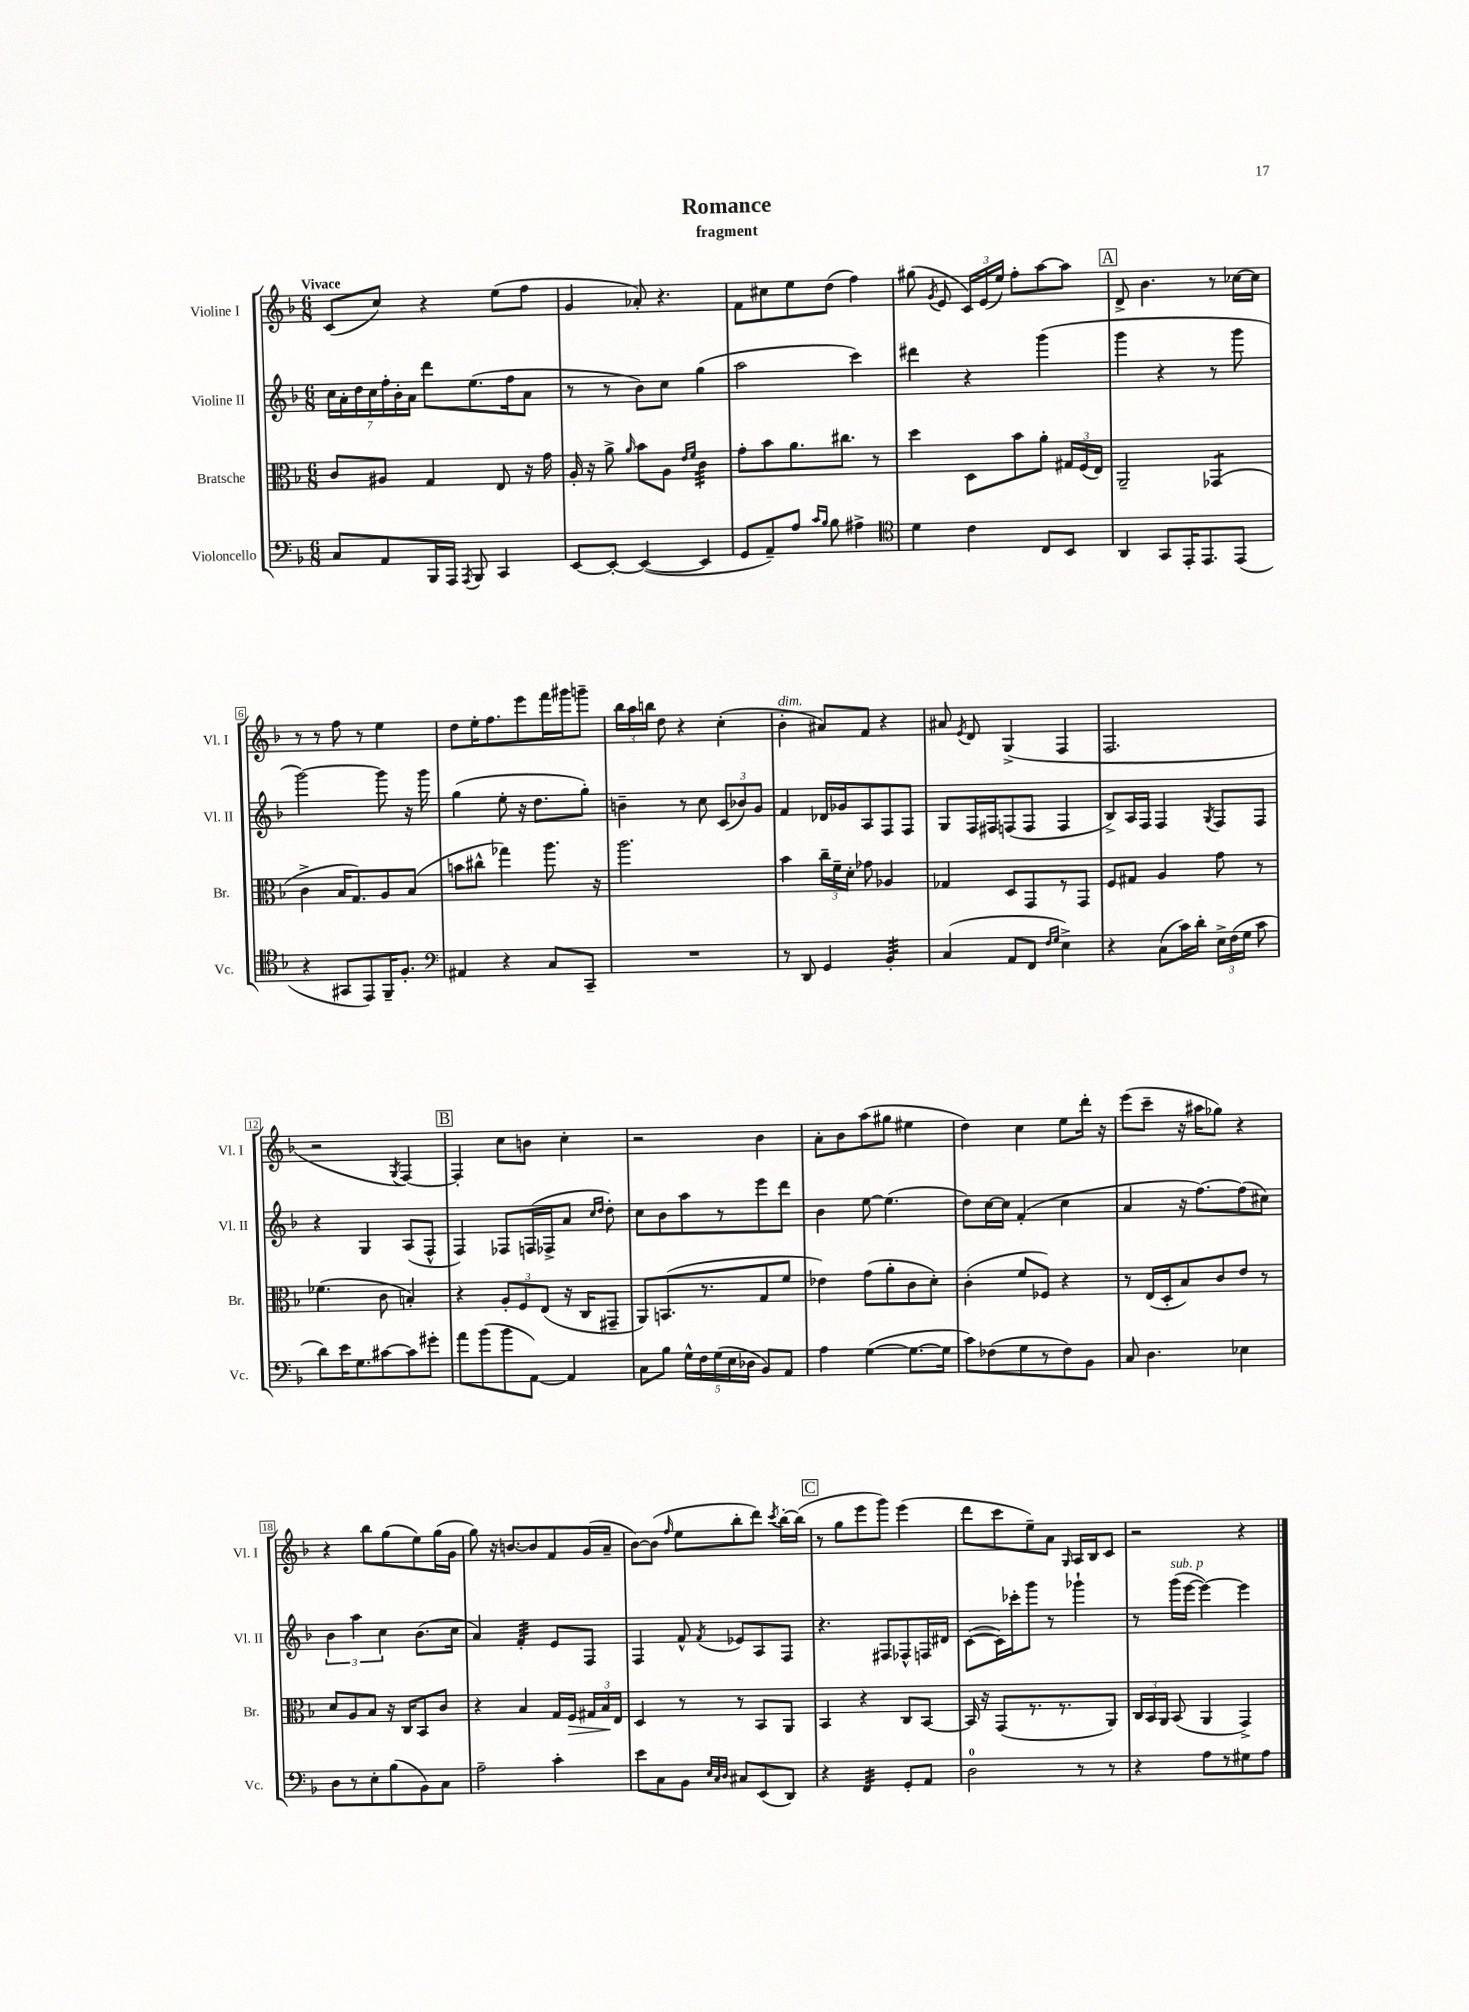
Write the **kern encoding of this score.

**kern	**kern	**kern	**kern
*staff4	*staff3	*staff2	*staff1
*clefF4	*clefC3	*clefG2	*clefG2
*k[b-]	*k[b-]	*k[b-]	*k[b-]
*M6/8	*M6/8	*M6/8	*M6/8
8C	8c	28cc	(8c
.	.	28a'	.
.	.	28dd	.
.	.	28cc	.
8AA	8A#	.	8cc)
.	.	28ff'	.
.	.	28b-'	.
.	.	28a	.
16BBB-	4G	8ddd	4r
16AAA	.	.	.
8qAAA	.	.	.
8BBB-	.	(8.ee	.
4CC	8E	.	(8ee
.	.	16ff	.
.	16r	8a	8ff
.	16g	.	.
=	=	=	=
[8EE	16A'	8r	4g
.	16r	.	.
8EE'_	8a^	8r	.
.	16qqa	.	.
(4EE_	8b-	8b-)	8a-')
.	8A	8cc	4.r
.	16qqe	.	.
.	16qqf	.	.
4EE]	4c	(4gg	.
=	=	=	=
8GG	8g'	2aa	8f
8AA~)	8b-	.	8cc#
8A	8.a	.	8ee
16qqc	.	.	.
16qqB-	.	.	.
8B-	.	.	(8dd
.	8.cc#	.	.
4A#^	.	4ccc)	4ff)
.	8r	.	.
=	=	=	=
*clefC4	*	*	*
4d	4dd	4ddd#	(8gg#
.	.	.	8qg
.	.	.	8e
4c	8D	4r	24c)
.	.	.	(24e
.	.	.	24ee)
.	8b-	.	8ff'
8C	8a'	(4ggg	[8aa
8BB-	24G#	.	8aa]
.	(24F	.	.
.	24E)	.	.
=	=	=	=
4AA	2AA~	4ggg	8d^
.	.	.	4.b-
8GG	.	4r	.
16EE'	.	.	.
8.EE	.	.	.
.	(4GG-	8r	8r
(8EE	.	8ggg	[16cc-
.	.	.	16cc-]
=	=	=	=
4r	4c^	[2ggg)	8r
.	.	.	8r
8GG#	16B-	.	8ff
.	8.G)	.	.
8EE)	.	.	8r
16FF~	8A	8ggg]	4ee
8.F'	.	.	.
.	(8B-	16r	.
.	.	16ggg	.
=	=	=	=
*clefF4	*	*	*
4AA#	8b	(4gg	8dd
.	8cc#^^	.	16ee'
.	.	.	8.ff
4r	4gg-)	8ee'	.
.	.	16r	8eee
.	.	8.dd	.
8C	8.aa	.	16fff
.	.	.	16ggg#
8CC~	.	8gg')	8ggg~
.	16r	.	.
=	=	=	=
2.r	2.aa	4b~	24bb-
.	.	.	24aa
.	.	.	24bb
.	.	.	8dd
.	.	8r	4r
.	.	8cc	.
.	.	(12c	(4cc'
.	.	12b-)	.
.	.	12g	.
=	=	=	=
8r	4b-	4f	4b-'
8DD	.	.	.
4GG	24cc~	16d-	8a#)
.	24f~	.	.
.	.	16g-	.
.	24d'	.	.
.	8g-	8A	8f
4BB-'	4A-	8F	4r
.	.	8F	.
=	=	=	=
(4C	4G-	8G	8a#
.	.	.	8qe
.	.	16F	8d
.	.	16F#	.
8AA	8D	(8F	(4G^
8FF	8GG	8F	.
16qqF	.	.	.
16qqG	.	.	.
4E^)	8r	4F	4F
.	8GG	.	.
=	=	=	=
4r	8F	8B-^)	2.F
.	8G#	16A	.
.	.	16F	.
(8C	4A	4F	.
16c)	.	.	.
16d'	.	.	.
.	.	8qG	.
24E^	8g	8F	.
(24F	.	.	.
24G	.	.	.
8c	8r	8F	.
=	=	=	=
8d)	(4.f-	4r	2r
16e	.	.	.
8.G	.	.	.
.	.	4G	.
[8c#	8c	.	.
.	.	.	8qG
8c#]	4B')	(8A	[4F)
8g#'	.	8F^^	.
=	=	=	=
8a	4r	4F)	4F']
(8b-	.	.	.
8b-	12A'	8F-	8cc
.	12F	.	.
[8AA)	.	(16F	8b
.	(12E	.	.
.	.	16F-^	.
4AA]	16r	8a	4cc'
.	16C	.	.
.	.	16qqcc	.
.	.	16qqdd	.
.	8GG#~	8dd')	.
=	=	=	=
8C	8AA)	8cc	2r
8B-	(8.BB	8b-	.
20G^^	.	8aa	.
20F	.	.	.
.	8.r	.	.
(20G	.	.	.
.	.	8r	.
20E	.	.	.
20D-	.	.	.
8BB-)	8G	8eee	4b-
8AA	8f	8ddd	.
=	=	=	=
4A	4e-)	4b-	8a'
.	.	.	8b-
([4G	(8g	[8ee	(8aa
.	8a'	(4.ee]	8gg#
8.G_	8c	.	4ee#
.	8d')	.	.
16G]	.	.	.
=	=	=	=
8c)	(4c'	8dd)	4dd)
(8F-	.	[16cc	.
.	.	16cc]	.
8G	8f	(4f'	4cc
8r	8F-)	.	.
8F-)	4r	4cc	8ee
8BB-	.	.	16ddd'
.	.	.	16r
=	=	=	=
8C	8r	4a	(8eee
4.D	(16E	.	8ccc~
.	16D'	.	.
.	8B-)	16r	16r
.	.	[8.ff)	16aa#
.	8c	.	8gg-)
4E-	8e	(8ff]	4r
.	8r	8cc#)	.
=	=	=	=
8D	8d	6b-	4r
8r	8A	.	.
.	.	6aa	.
8E'	8B-	.	8bb-
.	.	6cc	.
(8B-	16r	.	(8gg
.	16C	.	.
8BB-)	8BB-	(8.b-	8ee)
8C	8c	.	(16gg
.	.	16cc	16g
=	=	=	=
2A~	4r	4a)	8gg)
.	.	.	16r
.	.	.	[8.b
.	4B-	4f'	.
.	.	.	8b]
4c'	16G	8e	8f
.	16F	.	.
.	24G#	8F	(16g
.	24B-	.	.
.	.	.	16a~
.	24E	.	.
=	=	=	=
8e	4D	4F	[8b-)
8C	.	.	(8b-]
.	.	.	16qqff
8BB-	8r	8f^^	8ee
32qqE	.	.	.
32qqC	.	.	.
32qqD	.	8qf	.
8C#	8r	8e-	8bb-'
(8EE	8BB-	8A	8ddd)
.	.	.	8qccc
8DD)	8AA	8F	[16bb-'
.	.	.	(16bb-]
=	=	=	=
4r	4BB-	4.r	8r
.	.	.	8gg
4FF	4r	.	8eee
.	.	8F#	8ggg)
8GG'	8C	8F-^^	(4eee
8AA	[8BB-	16F	.
.	.	16d#	.
=	=	=	=
2D	16BB-]	([8c	8ddd
.	16r	.	.
.	(8GG	16c])	8ccc
.	.	16ccc-'	.
.	8.r	8ggg	8ee~)
.	.	8r	8a
.	8.r	.	.
.	.	.	16qqG
8r	.	4ggg-`	16A
.	.	.	16B-
8r	8AA)	.	8c
=	=	=	=
4r	24C	8r	2r
.	24BB-	.	.
.	24AA	.	.
.	(8BB-	(16ggg	.
.	.	[16eee	.
8A	4AA	4eee_)	.
8r	.	.	.
8G#	4GG^)	4eee]	4r
8A	.	.	.
==	==	==	==
*-	*-	*-	*-
